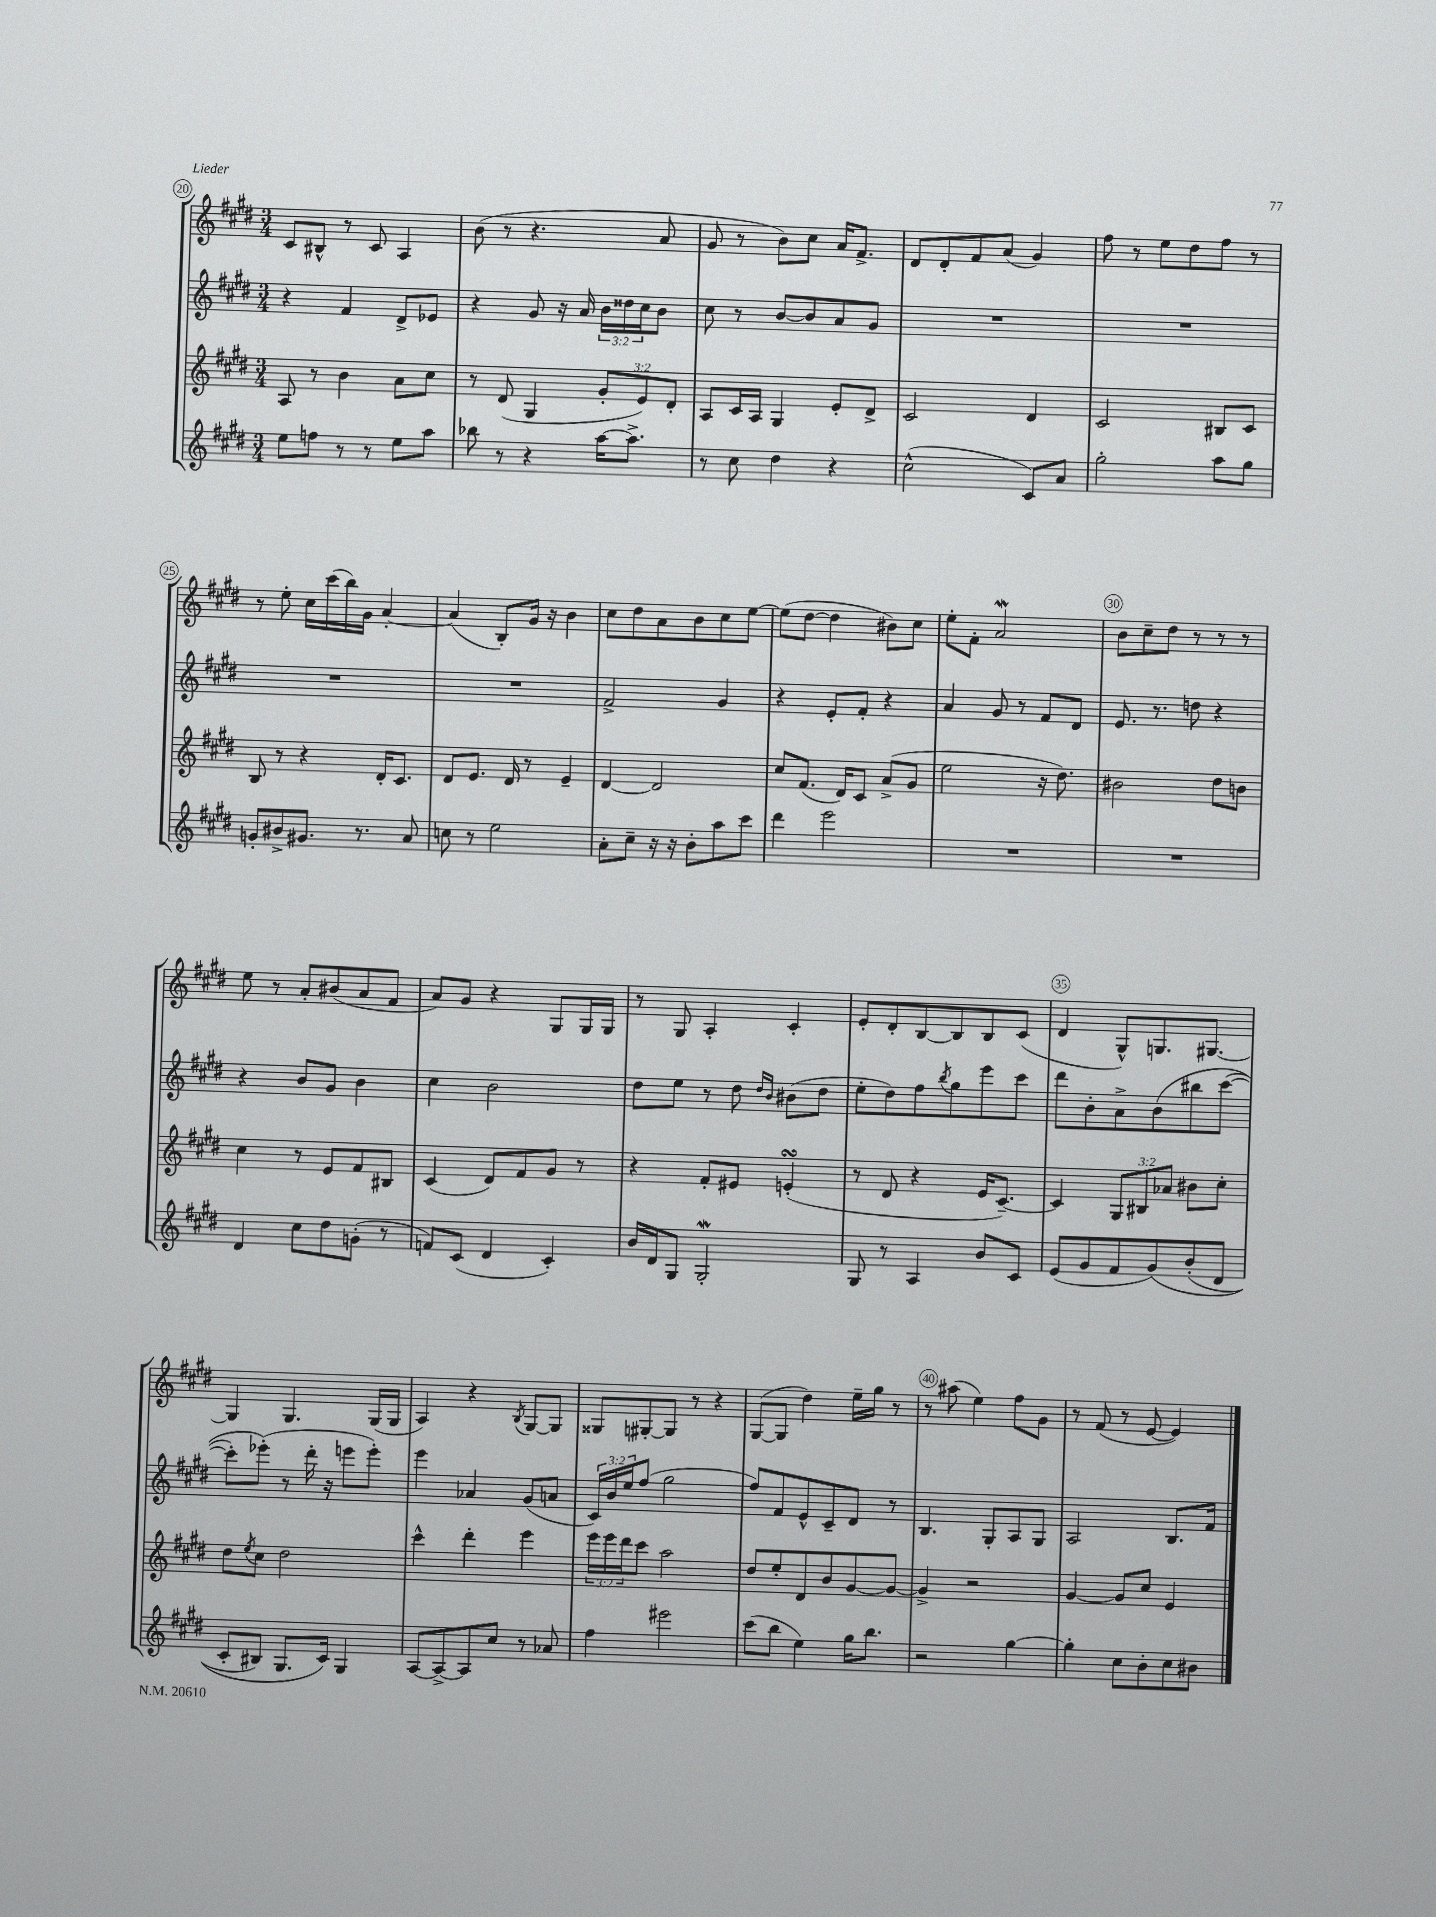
<<
\new StaffGroup <<
\new Staff = "s0" {
    \clef treble \key e \major \numericTimeSignature \time 3/4
    cis'8 bis8-^ r8 cis'8 a4 |
    b'8( r8 r4. a'8 |
    gis'8 r8 b'8) cis''8 a'16 fis'8.-> |
    dis'8 dis'8-. fis'8 a'8( gis'4) |
    fis''8 r8 e''8 dis''8 fis''8 r8 |
    r8 e''8-. cis''16 cis'''16( b''16) gis'16 a'4~-. |
    a'4( b8-.) gis'16 r16 b'4 |
    cis''8 dis''8 a'8 b'8 cis''8 e''8~ |
    e''8( dis''8~ dis''4 bis'8) cis''8 |
    e''8-. fis'8-. a'2\mordent |
    b'8 cis''8-- dis''8 r8 r8 r8 |
    e''8 r8 a'8-. bis'8( a'8 fis'8 |
    a'8) gis'8 r4 gis8 gis16 gis16 |
    r8 gis8 a4-. cis'4-. |
    e'8-. dis'8-. b8~ b8 b8 cis'8( |
    dis'4 gis8-^) g8. gis8.~ |
    gis4 gis4. gis16( gis16 |
    a4) r4 \acciaccatura { b8 } gis8~ gis8 |
    gisis8 gis8~-. gis8 r8 r4 |
    gis8~( gis8 dis''4) e''16-- gis''16 r8 |
    r8 ais''8( e''4) fis''8 gis'8 |
    r8 fis'8( r8 e'8~ e'4) \bar "|." |
}
\new Staff = "s1" {
    \clef treble \key e \major \numericTimeSignature \time 3/4 \override Staff.TupletNumber.text = #tuplet-number::calc-fraction-text
    r4 fis'4 dis'8-> ees'8 |
    r4 gis'8 r16 a'16 \tuplet 3/2 { b'16 disis''16 cis''16 } b'8 |
    cis''8 r8 b'8~ b'8 a'8 gis'8 |
    R2. |
    R2. |
    R2. |
    R2. |
    fis'2-> gis'4 |
    r4 e'8-. fis'8-. r4 |
    a'4 gis'8 r8 fis'8 dis'8 |
    e'8. r8. d''8 r4 |
    r4 b'8 gis'8 b'4 |
    cis''4 b'2 |
    dis''8 e''8 r8 dis''8 \grace { dis''16 b'16 } bis'8( dis''8 |
    e''8-. dis''8) fis''8 \acciaccatura { b''8 } gis''8 e'''8 cis'''8 |
    dis'''8 b'8-. a'8-> b'8\( bis''8 cis'''8~( |
    cis'''8-.) ees'''8-.(\) r8 dis'''16-. r16 e'''8 e'''8-.) |
    e'''4 aes'4 gis'8( a'8 |
    \tuplet 3/2 { cis'16) b'16 e''16 } fis''8( gis''2 |
    fis''8) fis'8 e'8-^ cis'8-- dis'8 r8 |
    b4. gis8-. a8 gis8 |
    a2 b8. fis'16 \bar "|." |
}
\new Staff = "s2" {
    \clef treble \key e \major \numericTimeSignature \time 3/4 \override Staff.TupletNumber.text = #tuplet-number::calc-fraction-text
    a8 r8 b'4 a'8 cis''8 |
    r8 dis'8( gis4 \tuplet 3/2 { gis'8-. e'8) dis'8-. } |
    a8 cis'16 a16 gis4 e'8-. dis'8-> |
    cis'2 dis'4 |
    cis'2 bis8 cis'8 |
    b8 r8 r4 dis'16-. cis'8. |
    dis'8 e'8. dis'16 r8 e'4-- |
    dis'4~ dis'2 |
    cis''8 fis'8.( dis'16) cis'8 a'8->( gis'8 |
    e''2 r16 dis''8.) |
    bis'2 dis''8 b'8 |
    cis''4 r8 e'8 fis'8 bis8 |
    cis'4( dis'8) fis'8 gis'8 r8 |
    r4 fis'8-. eis'8 e'4-.\turn( |
    r8 dis'8 r4 e'16 cis'8.~--) |
    cis'4 \tuplet 3/2 { gis8 bis8 aes'8 } bis'8 cis''8-. |
    dis''8 \acciaccatura { e''8 } cis''8 dis''2 |
    cis'''4-^ dis'''4-. e'''4 |
    \tuplet 3/2 { e'''16 e'''16 dis'''16 } cis'''8 a''2 |
    dis''8 e''8-. dis'8 b'8 gis'8~ gis'8~ |
    gis'4-> r2 |
    gis'4~ gis'8 cis''8 e'4 \bar "|." |
}
\new Staff = "s3" {
    \clef treble \key e \major \numericTimeSignature \time 3/4
    e''8 f''8 r8 r8 e''8 a''8 |
    bes''8 r8 r4 a''16~ a''8.-> |
    r8 cis''8 dis''4 r4 |
    cis''2-^( cis'8) a'8 |
    gis''2-. a''8 gis''8 |
    g'8-. bis'8-> gis'8. r8. a'8 |
    c''8 r8 e''2 |
    a'8-. cis''8-- r16 r16 b'8-. a''8 cis'''8 |
    dis'''4 e'''2 |
    R2. |
    R2. |
    dis'4 cis''8 dis''8 g'8-.( r8 |
    f'8) cis'8( dis'4 cis'4-.) |
    b'16 dis'16 gis8 gis2-.\mordent |
    gis8 r8 a4 b'8 cis'8 |
    e'8( gis'8 fis'8 gis'8)\( b'8-.( dis'8 |
    cis'8-. bis8) gis8. cis'16\) gis4 |
    a8~ a8~-> a8 cis''8 r8 aes'8 |
    fis''4 eis'''2 |
    cis'''8( b''8 e''4) gis''16 b''8. |
    r2 gis''4~ |
    gis''4-. cis''8 b'8-. cis''8 bis'8 \bar "|." |
}
>>
>>
\layout { \context { \Score currentBarNumber = #20 \override BarNumber.break-visibility = ##(#f #t #t) barNumberVisibility = #(every-nth-bar-number-visible 5) \override BarNumber.stencil = #(make-stencil-circler 0.1 0.3 ly:text-interface::print) } }
